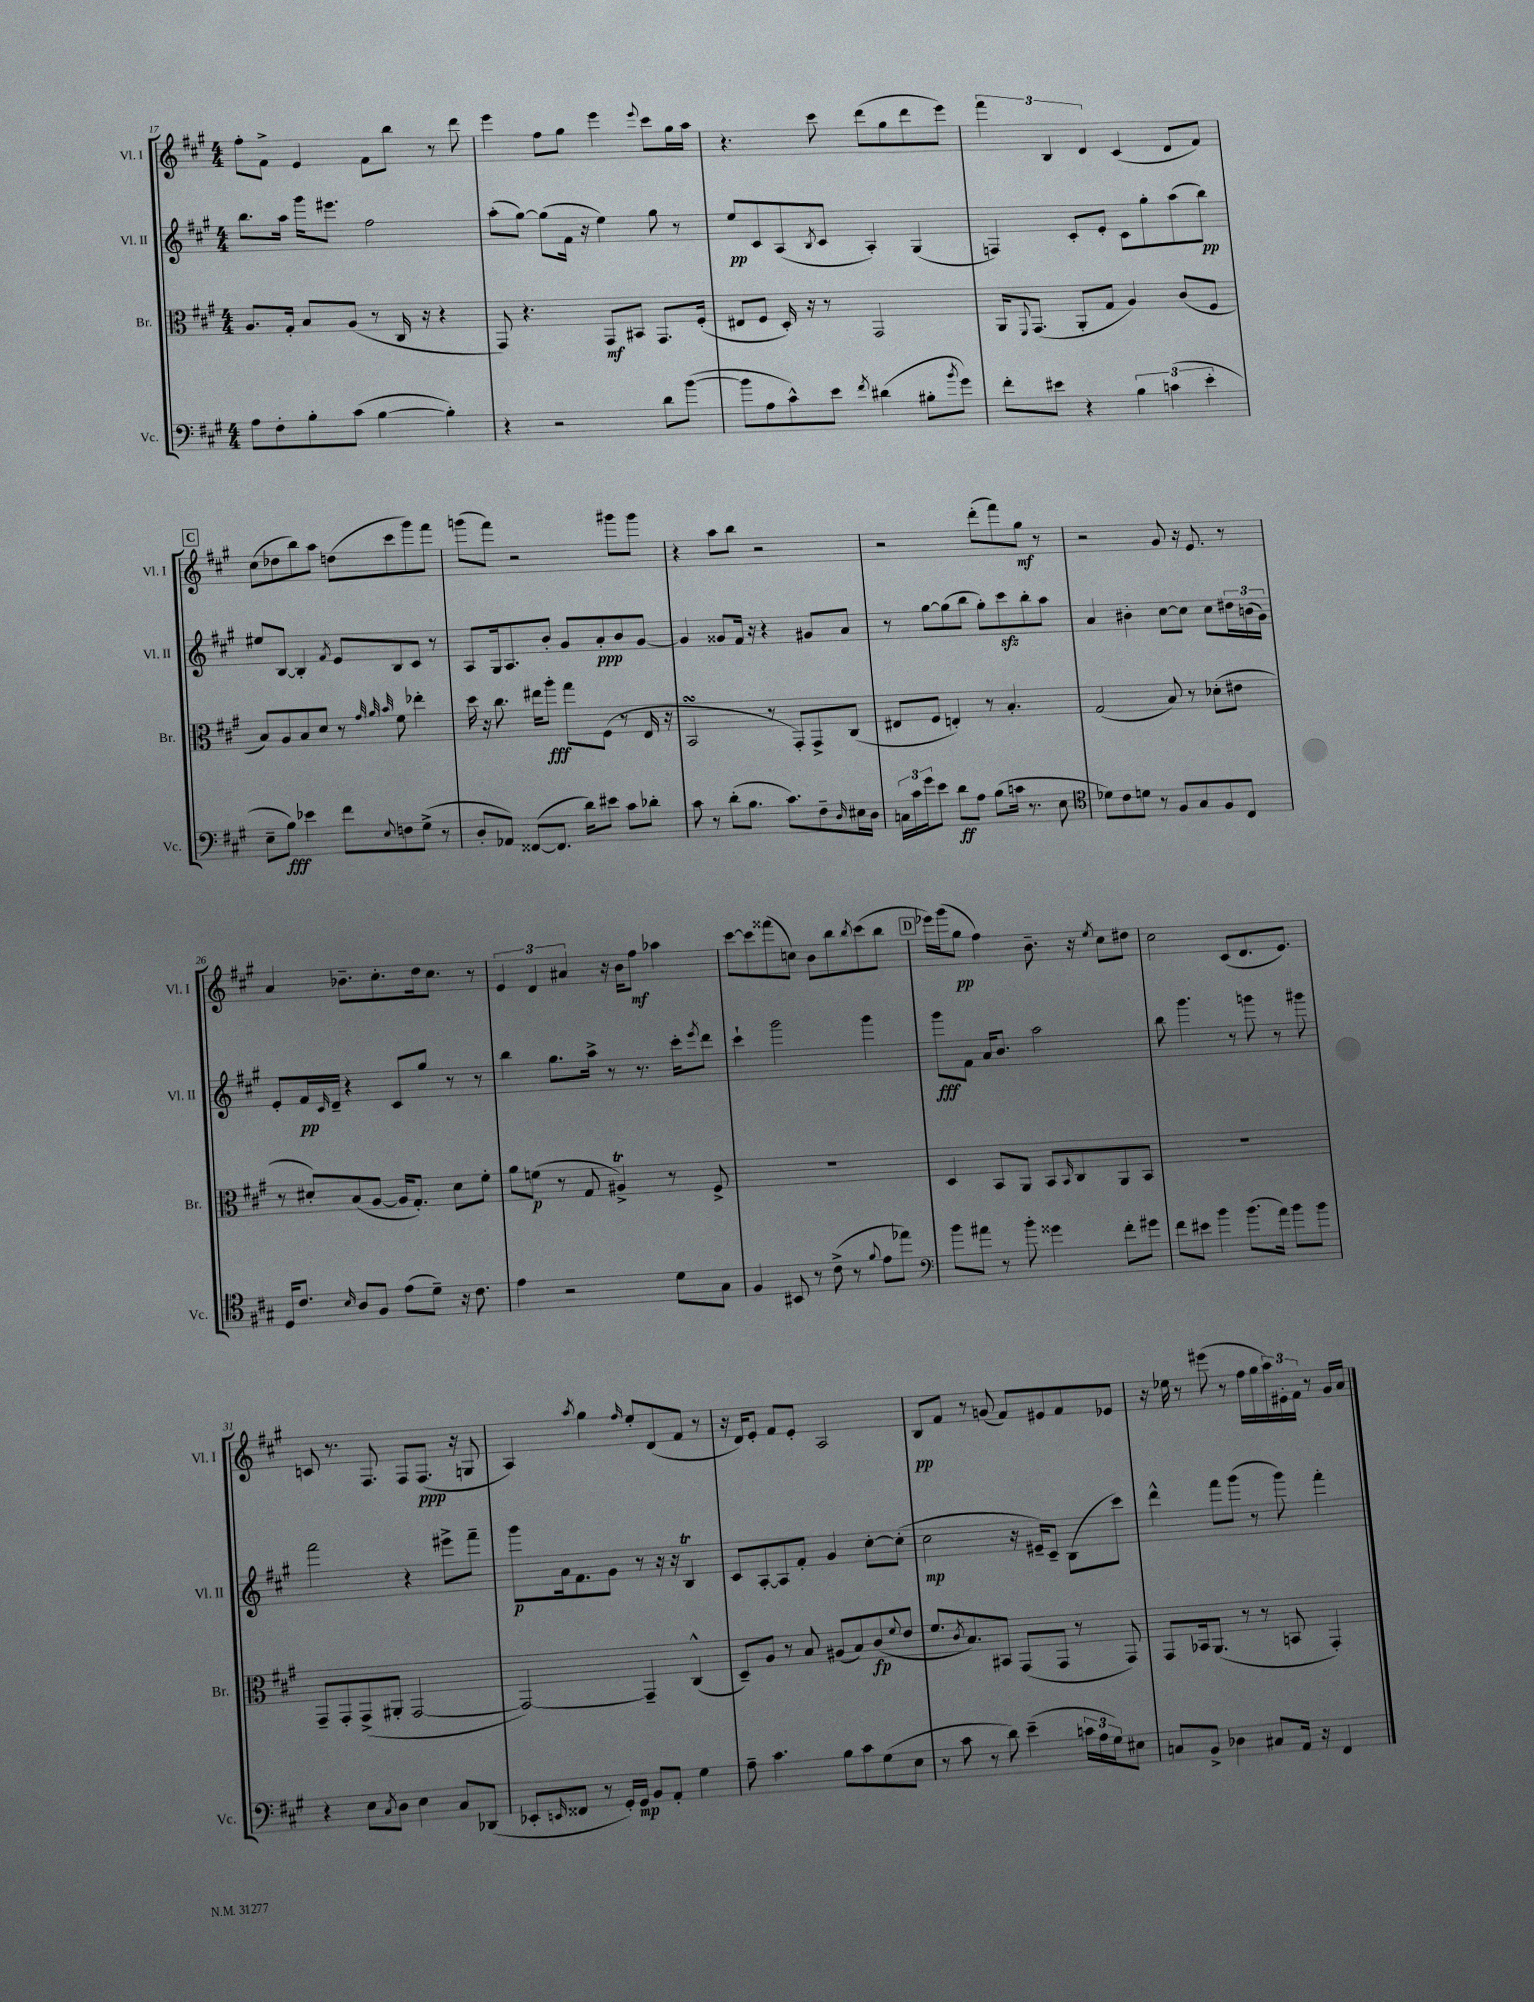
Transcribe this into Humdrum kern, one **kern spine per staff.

**kern	**kern	**kern	**kern
*staff4	*staff3	*staff2	*staff1
*clefF4	*clefC3	*clefG2	*clefG2
*k[f#c#g#]	*k[f#c#g#]	*k[f#c#g#]	*k[f#c#g#]
*M4/4	*M4/4	*M4/4	*M4/4
8A	8.A	8.bb	8ff#'
8F#'	.	.	8f#^
.	16G#'	16aa	.
8B'	8B	16ggg#	4e
.	.	8.eee#	.
(8c#	(8A	.	.
[4B	8r	2ff#	8f#
.	16C#	.	8bb
.	16r	.	.
4B'])	4r	.	8r
.	.	.	8ddd
=	=	=	=
4r	8GG#)	(8aa'	4eee
.	4.r	[8gg#)	.
2r	.	(8gg#]	8ff#
.	.	16f#	8gg#
.	.	16r	.
.	8GG#	4ee)	4eee
.	8BB#	.	.
.	.	.	8qqeee
8d	8.GG#	8gg#	8ccc#
([8b	.	8r	16gg#
.	(16F#'	.	16aa
=	=	=	=
8b]	8E#	8ee	4.r
8A	8F#	8c#	.
8c#^^)	16D')	(8A	.
.	16r	.	.
.	.	8qB	.
8e	8r	8c#	8ccc#
8qf#	.	.	.
(4d#	2GG#	4A')	(8ddd
.	.	.	8gg#
8B#'	.	(4G#	8ddd
8qb	.	.	.
8g#)	.	.	8eee)
=	=	=	=
8f#'	16AA	4F)	6fff#
.	8qqFF#	.	.
.	(8.GG#	.	.
8e#	.	.	.
.	.	.	6B
4r	8AA'	8c#'	.
.	.	.	6d
.	8G#	8e'	.
6B	4A)	8c#	(4c#
.	.	8gg#'	.
(6c	.	.	.
.	(8c#	(8aa	8d
6e#'	.	.	.
.	8F#	8bb)	8f#)
=	=	=	=
8E~	8B)	8ee#	(8cc#
8B)	8A	[8B	8dd-
4e-	8B	4B']	8bb)
.	8d	.	8aa
.	.	8qf#	.
8f#	8r	8e	(8dd
.	32qqg#	.	.
.	32qqa	.	.
8qqE	32qqb	.	.
8F	8f#	8B	8ccc#
(8G#^	4ee-'	8c#	8ggg#)
8r	.	8r	8fff#
=	=	=	=
8D'	16dd	8A	(8ggg
.	16r	.	.
8AA-)	8.cc#	16G#	8fff#)
.	.	8.A	.
([8FF##	.	.	2r
.	16ee#	.	.
8.FF##]	8aa'	8b'	.
.	8gg#	8g#	.
16d)	.	.	.
8e#	(8F#	8a'	.
8c#	8r	8b	8ggg#
8d-'	16E	[8g#	8ggg#
.	16r	.	.
=	=	=	=
8c#	2BB	4g#]	4r
8r	.	.	.
(8d'	.	8g##	8aa
8.B	.	16f#	8bb
.	.	16r	.
.	8r	4r	2r
8.c#)	.	.	.
.	8GG#')	.	.
8F#~	8GG#^	8g#	.
16qqD	.	.	.
16E#	(8C#	8a	.
16D	.	.	.
=	=	=	=
24C	8E#	8r	2r
24c#	.	.	.
24g#	.	.	.
8e	8F#	[8gg#	.
8d	4E')	(8gg#]	.
8A	.	8bb	.
(8B	8r	8gg#')	(8ddd'
16c	4.B'	8ccc#	8fff#)
8.r	.	.	.
.	.	8bb'	8gg#
8E	.	8aa	8r
=	=	=	=
*clefC4	*	*	*
8d-)	(2G#	4a	2r
8c#	.	.	.
8d	.	4b#'	.
8r	.	.	.
8F#	8B)	[8cc#	8g#
8G#	8r	8cc#]	16r
.	.	.	8.e
8F#	(8d-'	8cc#	.
8C#	8e#	24dd#	8r
.	.	(24b	.
.	.	24g#)	.
=	=	=	=
16D	8r	8e'	4a
8.c#	.	.	.
.	8d#')	16f#	.
.	.	16qqc#	.
.	.	16d~	.
16qqB	.	.	.
8A	(8B	4r	8.b-~
8F#	[8A	.	.
.	.	.	8.cc#'
(8e	16A]	8c#	.
.	8.G#')	.	.
8d~)	.	8gg#	16dd
.	.	.	8.cc#
16r	8d#	8r	.
8.c#	.	.	.
.	8f#'	8r	8r
=	=	=	=
4e	8a	4bb	6e
.	(8f	.	.
.	.	.	6d
2r	8r	8.gg#	.
.	.	.	6a#
.	8G#	.	.
.	.	16aa^	.
.	4A#^)	8r	16r
.	.	.	16b
.	.	8.r	8ff#
8d	8r	.	4aa-
.	.	16ccc#'	.
.	.	8qeee	.
8G#	8F#^	8ddd	.
=	=	=	=
4F#	1r	4ccc#`	[8ccc#
.	.	.	8ccc#]
8BB#	.	2ggg#	(8fff##
8r	.	.	8cc)
(8c#^	.	.	8b
8r	.	.	8bb
8qqf#	.	.	8qbb
8e	.	4ggg#	(8ccc#
8ee-)	.	.	8bb
=	=	=	=
*clefF4	*	*	*
8b	4D	8ggg#	16eee-)
.	.	.	(16ggg#
8a#	.	8f#	8gg#
8r	8BB	16a	4ff#)
.	.	8.b	.
8b'	8AA	.	.
4g##	8BB	2aa	8.b~
.	16qqBB	.	.
.	8C#	.	.
.	.	.	16r
.	.	.	8qee
8f#'	8AA	.	8cc#
8g#	8BB	.	8dd#
=	=	=	=
8f#	1r	8bb	2cc#
8e#	.	4.ggg#	.
4b	.	.	.
(8.b	.	8r	(8c#
.	.	8ggg	8.d
16a)	.	.	.
8b	.	8r	.
.	.	.	8.e)
8b	.	8ggg#	.
=	=	=	=
4r	8GG#~	2fff#	8c
.	8GG#'	.	8.r
8E	(8GG#^	.	.
.	.	.	8.F#
8qC#	.	.	.
8D	8AA#'	.	.
4E	[2GG#	4r	8F#
.	.	.	(8.F#
8C#	.	8eee#^	.
.	.	.	16r
(8DD-	.	8fff#~	8G
=	=	=	=
8EE-'	2GG#_)	8ggg#	4A)
16qqEE	.	.	.
8FF##	.	16a	.
.	.	8.f#	.
.	.	.	8qaa
8r	.	.	4gg#
16GG#')	.	8g#	.
16GG#	.	.	.
.	.	.	16qqff#
8BB	4GG#~]	8r	8ee'
8AA'	.	16r	(8d
.	.	16r	.
4G#	(4C#^^	4B	8f#
.	.	.	8r
=	=	=	=
8A~	8D~)	8c#	16r
.	.	.	16d)
4.c#	8A	[8A'	8e'
.	8r	8A]	8f#
.	8B	8f#'	8e'
8B	(8A#	4g#	2A
8c#	8B)	.	.
(8G#	(8c#	[8cc#'	.
.	8qqf#	.	.
8E	8e	(8cc#']	.
=	=	=	=
8r	8.f#	2cc#	8B
8c#	.	.	8f#
.	8qc#	.	.
.	8.B)	.	.
8r	.	.	8r
8d)	8BB#	.	(8g
(4e~	(8GG#	16r	8f#)
.	.	16e#~)	.
.	8GG#	8c#~	8e#
24c	8r	(8B	8f#
24A	.	.	.
24G#)	.	.	.
8E#	8GG#)	8ccc#)	8e-
=	=	=	=
8C	8GG#	4ddd^^	16r
.	.	.	16ee-
8BB^	16BB-	.	8r
.	(8.AA	.	.
4D-	.	8fff#	(8eee#
.	8r	(8ggg#	8r
8C#	8r	8r	16ff#
.	.	.	16gg#
16AA	8BB	8ggg#)	24aa)
.	.	.	24e#'
16r	.	.	.
.	.	.	24f#
4FF#	4GG#')	4fff#'	8r
.	.	.	16g#
.	.	.	16a
==	==	==	==
*-	*-	*-	*-
